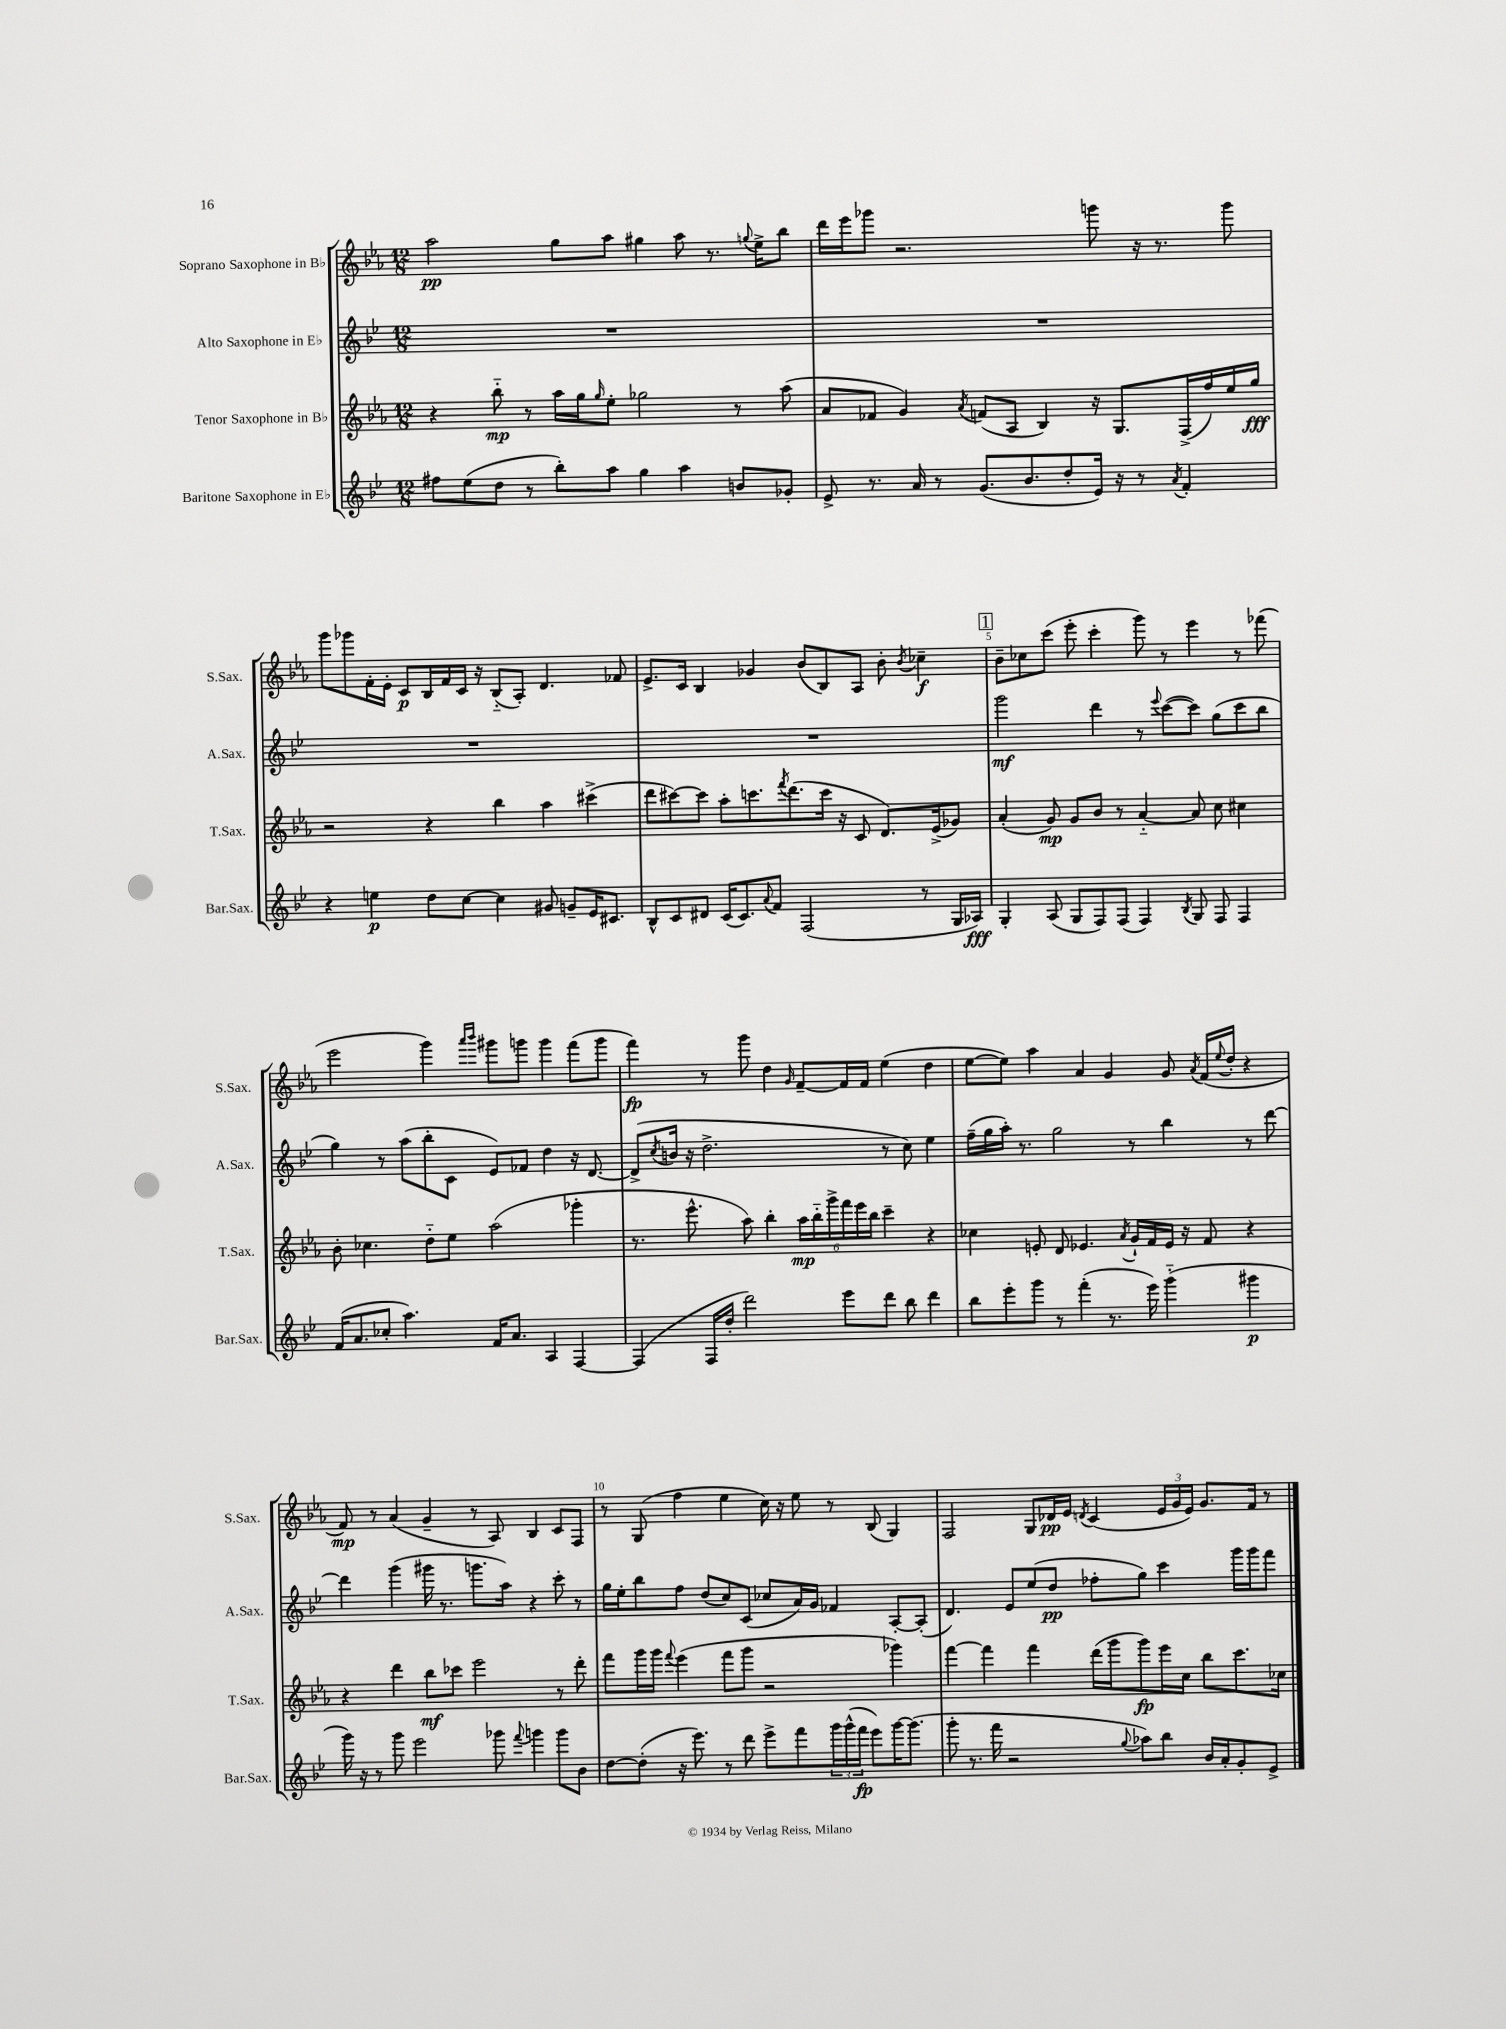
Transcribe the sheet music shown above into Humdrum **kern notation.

**kern	**kern	**kern	**kern
*staff4	*staff3	*staff2	*staff1
*clefG2	*clefG2	*clefG2	*clefG2
*k[b-e-]	*k[b-e-a-]	*k[b-e-]	*k[b-e-a-]
*M12/8	*M12/8	*M12/8	*M12/8
8ff#	4r	1.r	2aa-
(8ee-	.	.	.
8dd	8bb-'~	.	.
8r	8r	.	.
8bb-')	16aa-	.	8gg
.	16gg	.	.
.	16qqgg	.	.
8aa	8ee-'	.	8aa-
4gg	2gg-	.	4gg#
4aa	.	.	8aa-
.	.	.	8.r
8b	8r	.	.
.	.	.	8qqgg
.	.	.	16ee-^
8g-'	(8aa-	.	8bb-
=	=	=	=
8e-^	8a-	1.r	16ddd
.	.	.	16eee-
8.r	8f-	.	8ggg-
.	4g)	.	2.r
16a	.	.	.
8r	.	.	.
.	8qa-	.	.
(8.g	(8f	.	.
.	8A-	.	.
8.b-	.	.	.
.	4B-)	.	.
8dd'	.	.	.
16e-)	16r	.	8ggg
16r	8.G	.	.
8r	.	.	16r
.	.	.	8.r
8qa	.	.	.
4f'	(16F^	.	.
.	16ff)	.	.
.	16ee-	.	8ggg
.	16gg	.	.
=	=	=	=
4r	2r	1.r	8ggg
.	.	.	8ggg-
4ee	.	.	16f'
.	.	.	16e-'
.	.	.	8c
8dd	4r	.	16B-
.	.	.	16f
[8cc	.	.	16c
.	.	.	16r
4cc]	4bb-	.	(8B-'~
.	.	.	8A-')
8g#	4aa-	.	4.d
8g~	.	.	.
16e-	(4ccc#^	.	.
8.c#	.	.	.
.	.	.	8f-
=	=	=	=
8B-^^	8ddd	1.r	8.e-^
8c	[8ccc#)	.	.
.	.	.	16c
8d#	8ccc#]	.	4B-
(16c	8aa-'	.	.
8.c)	.	.	.
.	8.ccc	.	4g-
8qqa	.	.	.
8f	.	.	.
.	8qfff	.	.
.	(8.ddd	.	.
(2F	.	.	(8b-
.	16ccc	.	8B-)
.	16r	.	.
.	8c	.	8A-
.	8.d)	.	8b-'
.	.	.	8qb-
8r	.	.	4cc-~
.	(16e-^	.	.
16G	8g-)	.	.
16A-)	.	.	.
=	=	=	=
4G'	(4a-'	2ggg	8b-~
.	.	.	8cc-
(8A	8g)	.	(8ccc
8G	8g	.	8eee-'
8F)	8b-	4ddd	4ccc'
(8F	8r	.	.
4F)	[4a-'~	8r	8ggg)
.	.	8qqeee-	.
.	.	([8ccc	8r
8qB-	.	.	.
8G	8a-]	8ccc])	4eee-
8F	8cc	(8gg	.
4F	4cc#	8ccc	8r
.	.	8bb-	(8fff-
=	=	=	=
(16f	8b-'	4gg)	2eee-
8.a	.	.	.
.	4.cc-	.	.
8cc-'	.	8r	.
4.aa)	.	(8aa	.
.	8dd'~	8bb-'	4ggg)
.	8ee-	8c	.
.	.	.	16qqaaa-
.	.	.	16qqbbb-
16f	(2aa-	8e-)	8ggg#
8.a	.	.	.
.	.	8f-	8ggg
4A	.	4dd	4ggg
[4F	4ggg-'	16r	(8fff
.	.	[8.d	.
.	.	.	8ggg
=	=	=	=
(4F]	8.r	(8d^]	4fff)
.	.	8qcc	.
.	.	16b	.
.	8.eee-^^	16r	.
16F	.	2.dd^	8r
16dd'	.	.	.
2ddd)	8aa-)	.	8ggg
.	4bb-'	.	4dd
.	.	.	16qqg
.	24aa-	.	[8f~
.	24bb-'~	.	.
.	24ggg^	.	.
8eee-	24fff	.	16f]
.	24eee-	.	.
.	.	.	16f
.	24bb-	.	.
8ddd	4ccc~	8r	(4ee-
8bb-	.	8cc)	.
4ddd	4r	4ee-	4dd
=	=	=	=
8bb-	4cc-	(16ff~	[8ee-
.	.	16gg	.
8eee-'	.	16aa')	8ee-])
.	.	8.r	.
8ggg	8e'	.	4aa-
8r	8d	2gg	.
(4fff'	4.e-	.	4a-
8.r	.	.	4g
.	8qa-	.	.
.	16g`	8r	.
16eee-)	16f	.	.
(4ggg'~	16e-	4bb-	8g
.	16r	.	.
.	.	.	8qa-
.	8f	.	(16f
.	.	.	8qqee-
.	.	.	16dd'
4ggg#	4r	8r	4r
.	.	[8ddd	.
=	=	=	=
16ggg)	4r	4ddd]	8f)
16r	.	.	.
8r	.	.	8r
8ggg	4ddd	(4ggg	(4a-
2eee-	.	.	.
.	8bb-	16ggg#	4g~
.	.	8.r	.
.	8ccc-	.	.
.	2eee-	8.ggg	8r
8ggg-	.	.	8A-)
.	.	16aa)	.
8qqfff	.	.	.
4ggg	.	4r	4B-
8ggg	8r	8ccc'	8c
8b-	8ddd'	8r	8F
=	=	=	=
[8dd	8fff	16gg	8r
.	.	16ee-'	.
(8dd']	16ggg	8bb-	(8G
.	16ggg	.	.
.	8qqfff	.	.
16r	(4eee-	8ff	4ff
8.eee-)	.	.	.
.	.	(8dd	.
8r	8fff	8cc)	4ee-
8ddd	8ggg	(8c	.
8eee-^	2r	8cc-	16cc)
.	.	.	16r
8fff	.	16a)	8ee-
.	.	16g	.
24ggg	.	4f-	8r
(24ggg^^	.	.	.
24fff	.	.	.
8eee-)	.	.	(8B-
[16ggg	4ggg-)	[8A'	4G)
(8.ggg]	.	.	.
.	.	(8A']	.
=	=	=	=
8ggg'	[4fff	4.d)	2F
8.r	.	.	.
.	4fff]	.	.
16fff	.	.	.
2r	.	8e-	.
.	4fff	(8ee-	8G
.	.	8dd	16d-
.	.	.	16e-
.	.	.	8qd
.	(16ddd	8ff-'	(4c
.	16ggg	.	.
8qqgg	.	.	.
8aa-)	8ggg)	8gg)	.
8bb-	16eee-	4ccc	24e-
.	.	.	24g
.	16cc	.	.
.	.	.	24e-)
16b-	8bb-	.	8.g
16a'	.	.	.
8g'	8.ccc	16ggg	.
.	.	16ggg	16f
8e-^	.	8fff	8r
.	16cc-	.	.
==	==	==	==
*-	*-	*-	*-
